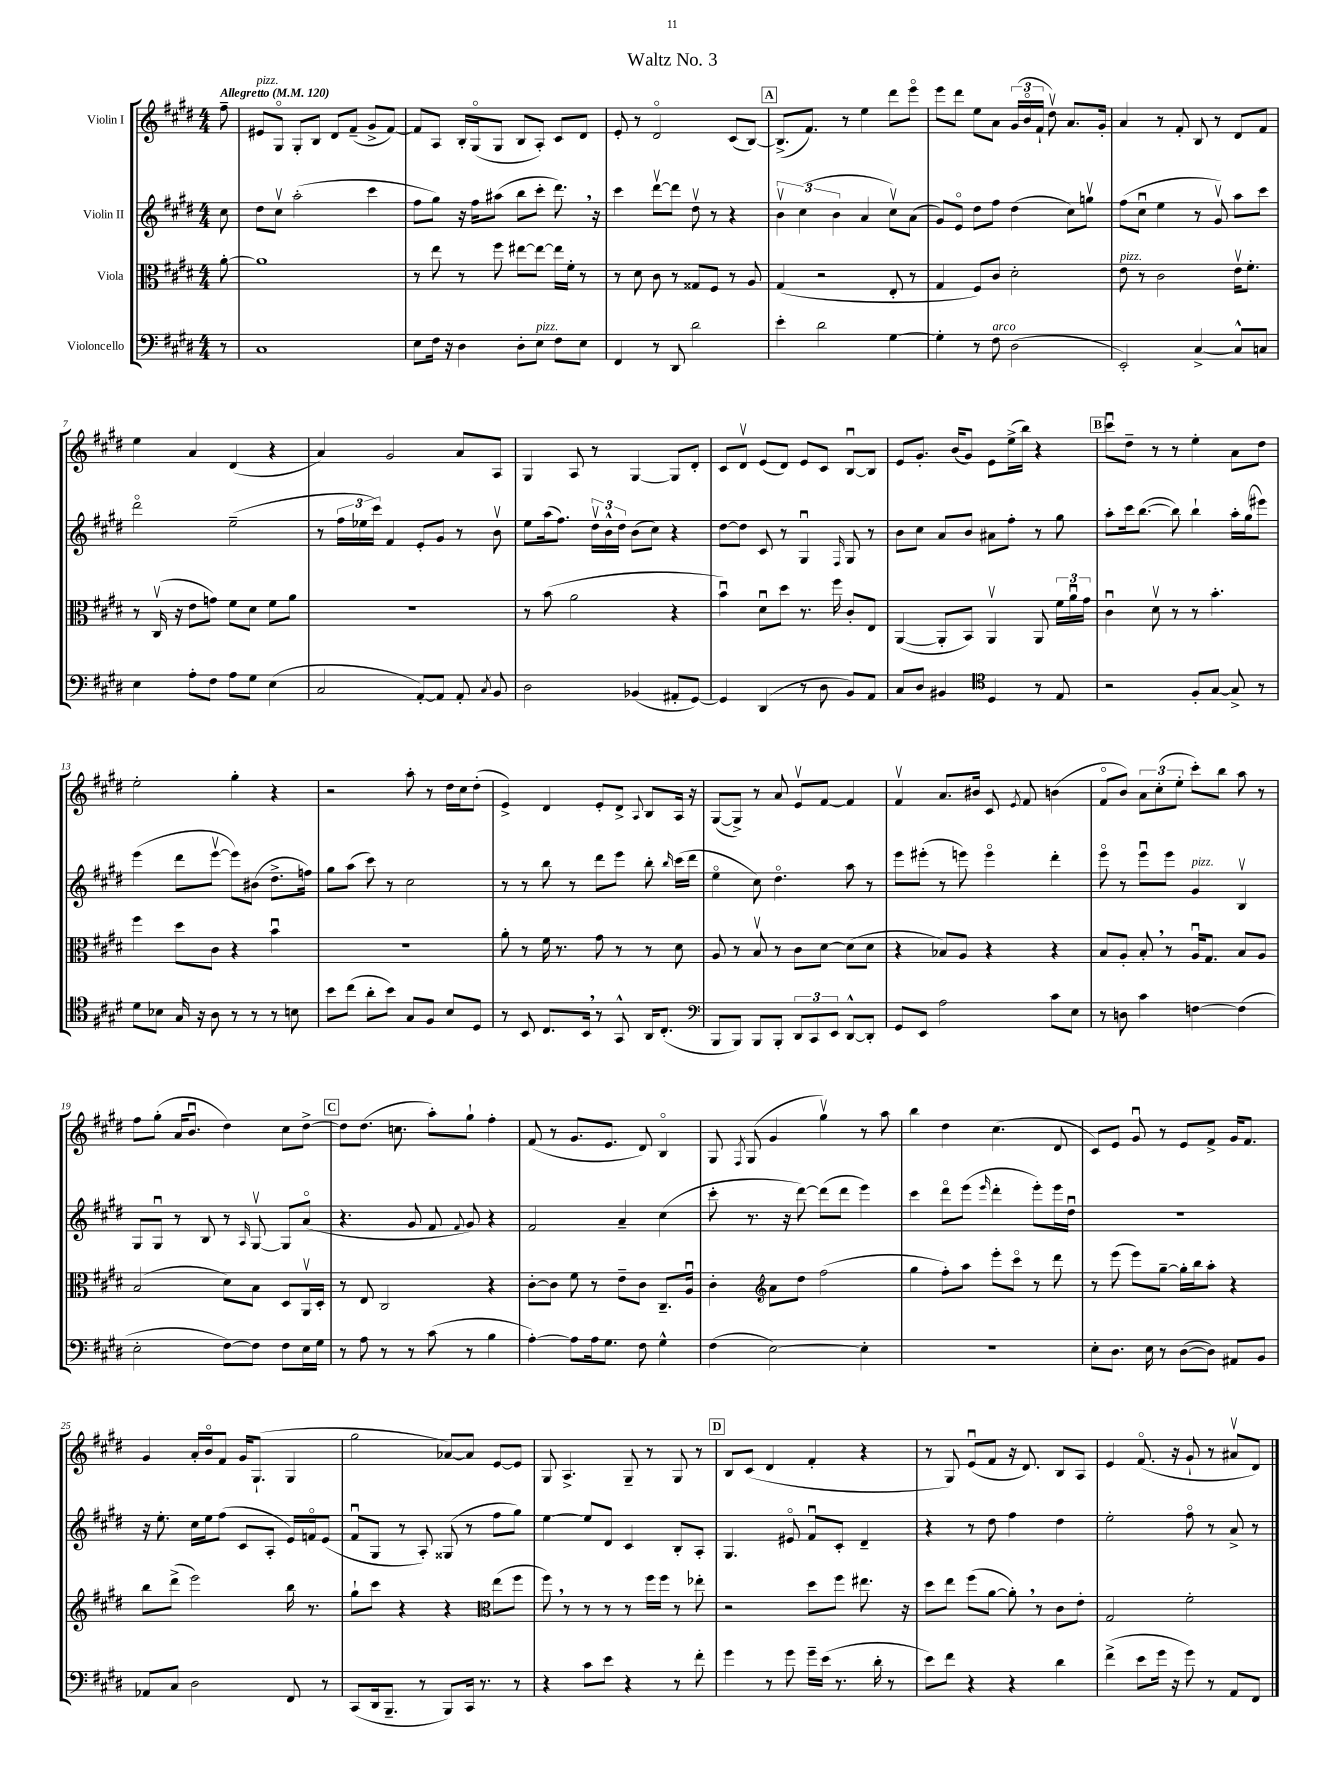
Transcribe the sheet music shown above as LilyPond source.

\header { title = "Waltz No. 3" }
<<
\new StaffGroup <<
\new Staff = "s0" \with { instrumentName = "Violin I" } {
    \clef treble \key e \major \numericTimeSignature \time 4/4 \partial 8 \tempo "Allegretto" 4 = 120
    \autoBeamOff fis''8-- |
    eis'8[^\markup { \italic "pizz." } gis8]\flageolet gis8[-. b8] dis'8[ fis'8]--( gis'8[-> fis'8]~) |
    fis'8[ a8] b16[-. gis16\flageolet( gis8] b8[ a8]-.) cis'8[ dis'8] |
    e'8-. r8 dis'2\flageolet cis'8[( b8]~) |
    \mark \markup { \box "A" } b8.[->( fis'8.]) r8 e''4 dis'''8[ e'''8]\flageolet |
    e'''8[ dis'''8] e''8[ a'8] \tuplet 3/2 { gis'16[( b'16\flageolet fis'16]-! } dis''8\upbow) a'8.[ gis'16]-. |
    a'4 r8 fis'8-. b8 r8 dis'8[ fis'8] |
    e''4 a'4 dis'4( r4 |
    a'4) gis'2 a'8[ a8] |
    gis4 a8 r8 gis4~ gis8[ dis'8]-. |
    cis'8[ dis'8]\upbow e'8[( dis'8]) e'8[ cis'8] b8[~\downbow b8] |
    e'8[ gis'8.]-. b'16[( gis'8]) e'8[ e''16->( b''16]) r4 |
    \mark \markup { \box "B" } cis'''8[\downbow dis''8]-- r8 r8 e''4-. a'8[ dis''8] |
    e''2-. gis''4-. r4 |
    r2 a''8-. r8 dis''16[ cis''16 dis''8]-.( |
    e'4->) dis'4 e'8[-. dis'8]-> \appoggiatura { a8 } b8[ a16] r16 |
    gis8[~( gis8]->) r8 a'8 e'8[\upbow fis'8]~ fis'4 |
    fis'4\upbow a'8.[ bis'16] cis'8 \acciaccatura { e'8 } fis'8 b'4( |
    fis'8[\flageolet b'8]) \tuplet 3/2 { a'8[ cis''8-.( e''8]-. } cis'''8[-.) b''8] a''8 r8 |
    fis''8[ gis''8]-.( a'16[ b'8.]\downbow dis''4) cis''8[ dis''8]~-> |
    \mark \markup { \box "C" } dis''8[ dis''8.]( c''8. a''8[-.) gis''8]-! fis''4-. |
    fis'8( r8 gis'8.[ e'8.] dis'8) b4\flageolet |
    gis8 \acciaccatura { fis8 } gis8( gis'4 gis''4\upbow) r8 a''8 |
    b''4 dis''4 cis''4.( dis'8 |
    cis'8[) e'8] gis'8\downbow r8 e'8[ fis'8]-> gis'16[ fis'8.] |
    gis'4 a'16[-. b'16\flageolet fis'8] gis'16[ gis8.]-!( gis4 |
    gis''2 aes'8[~) aes'8] e'8[~ e'8] |
    gis8 a4.-> gis8-- r8 gis8 r8 |
    \mark \markup { \box "D" } b8[ cis'8]( dis'4 fis'4-. r4 |
    r8 gis8) e'8[\downbow( fis'8] r16 dis'8.) b8[ a8] |
    e'4 fis'8.\flageolet( r16 gis'8-! r8 ais'8[\upbow dis'8]) \bar "|." |
}
\new Staff = "s1" \with { instrumentName = "Violin II" } {
    \clef treble \key e \major \numericTimeSignature \time 4/4 \partial 8
    \autoBeamOff cis''8 |
    dis''8[ cis''8]\upbow a''2-.( cis'''4 |
    fis''8[ gis''8]) r16 fis''16[ ais''8]( b''8[ cis'''8]-. dis'''8.) \breathe r16 |
    cis'''4 dis'''8[~\upbow dis'''8] dis''8\upbow r8 r4 |
    \mark \markup { \box "A" } \tuplet 3/2 { b'4\upbow cis''4( b'4 } a'4 cis''8[\upbow) a'8]( |
    gis'8[) e'8]\flageolet dis''8[ fis''8] dis''4( cis''8[) g''8]\upbow |
    fis''8[( cis''8]\downbow e''4 r8 gis'8\upbow) a''8[ cis'''8] |
    dis'''2\flageolet e''2--( |
    r8 \tuplet 3/2 { fis''16[ ees''16 cis'''16]) } fis'4 e'8[-. gis'8] r8 b'8\upbow |
    e''8[ a''16( fis''8.]) \tuplet 3/2 { dis''16[\upbow b'16-^ dis''16] } b'8[( cis''8]) r4 |
    dis''8[~ dis''8] cis'8 r8 gis4\downbow \grace { fis16 } gis8 r8 |
    b'8[ cis''8] a'8[ b'8] ais'8[ fis''8]-. r8 gis''8 |
    \mark \markup { \box "B" } a''8[-. cis'''16 b''8.]~( b''8) b''4-! a''16[-. gis''16( eis'''8]) |
    e'''4( dis'''8[ e'''8]~\upbow e'''8[) bis'8]( dis''8.[-> f''16]) |
    gis''8[ a''8]( cis'''8) r8 cis''2 |
    r8 r8 b''8 r8 dis'''8[ e'''8] b''8-. \grace { b''16 } cis'''16[( dis'''16] |
    e''4\flageolet cis''8) dis''4.\flageolet a''8 r8 |
    e'''8[ eis'''8]-.( r8 e'''8) e'''4\flageolet dis'''4-. |
    e'''8\flageolet r8 e'''8[\downbow e'''8] gis'4^\markup { \italic "pizz." } b4\upbow |
    gis8[ gis8]\downbow r8 b8 r8 \grace { a16 } gis8~\upbow gis8[ a'8]\flageolet( |
    \mark \markup { \box "C" } r4. gis'8 fis'8 \appoggiatura { fis'8 } gis'8) r4 |
    fis'2 a'4-- cis''4( |
    cis'''8-. r8. r16 dis'''8~) dis'''8[( dis'''8] e'''4) |
    cis'''4 dis'''8[\flageolet e'''8]( \grace { e'''16 } dis'''4-. e'''8[-.) e'''16 dis''16]\downbow |
    R1 |
    r16 e''8.-. cis''16[ e''16 fis''8]( cis'8[ a8]-. e'16[) f'16\flageolet e'8]( |
    fis'8[\downbow gis8] r8 a8-.) gisis8( r8 fis''8[ gis''8]) |
    e''4~ e''8[ dis'8] cis'4 b8[-. a8]-. |
    \mark \markup { \box "D" } gis4. eis'8\flageolet fis'8[\downbow cis'8]-. dis'4-- |
    r4 r8 dis''8 fis''4 dis''4 |
    e''2-. fis''8\flageolet r8 a'8-> r8 \bar "|." |
}
\new Staff = "s2" \with { instrumentName = "Viola" } {
    \clef alto \key e \major \numericTimeSignature \time 4/4 \partial 8
    \autoBeamOff a'8~-. |
    a'1 |
    r8 e''8 r8 fis''8 eis''8[~ eis''8]~ eis''16[ fis'16]-. r8 |
    r8 dis'8 cis'8 r8 gisis8[ fis8] r8 a8 |
    \mark \markup { \box "A" } gis4( r2 e8-. r8 |
    gis4 fis8[) cis'8] dis'2-. |
    e'8^\markup { \italic "pizz." } r8 cis'2 e'16[\upbow fis'8.]-. |
    r8 cis16\upbow( r16 e'8[ g'8]) fis'8[ dis'8] fis'8[ a'8] |
    R1 |
    r8 b'8( a'2 r4 |
    b'4\downbow) dis'8[\downbow dis''8] r8. fis''16 cis'8[-. e8] |
    a,4~( a,8[-. b,8]) a,4\upbow a,8 \tuplet 3/2 { fis'16[ a'16\downbow gis'16] } |
    \mark \markup { \box "B" } cis'4\downbow dis'8\upbow r8 r8 b'4.-. |
    fis''4 dis''8[ cis'8] r4 b'4\downbow |
    R1 |
    a'8-. r8 fis'16 r8. gis'8 r8 r8 dis'8 |
    a8 r8 b8\upbow r8 cis'8[ dis'8]~ dis'8[( dis'8] |
    r4 bes8[) a8] r4 r4 |
    b8[ a8]-. b8-. \breathe r8 a16[\downbow gis8.] b8[ a8] |
    b2( dis'8[) b8] dis8[ a,16\upbow dis16]-. |
    \mark \markup { \box "C" } r8 e8 cis2 r4 |
    cis'8[~-. cis'8] fis'8 r8 e'8[-- cis'8] cis8.[-- a16]\downbow |
    cis'4-. \clef treble a'8[ dis''8] fis''2( |
    gis''4 fis''8[-.) a''8] e'''8[-. cis'''8]\flageolet r8 dis'''8 |
    r8 e'''8( e'''8[) gis''8]~-- gis''16[-. b''16 a''8]-. r4 |
    b''8[ dis'''8]->( e'''2) b''16 r8. |
    gis''8[-! cis'''8] r4 r4 \clef alto e''8[( fis''8] |
    fis''8) \breathe r8 r8 r8 r8 fis''16[ fis''16] r8 ees''8-. |
    \mark \markup { \box "D" } r2 dis''8[ fis''8] eis''8. r16 |
    dis''8[ e''8] fis''8[( a'8]~ a'8-.) \breathe r8 cis'8[ e'8]-. |
    gis2 fis'2-. \bar "|." |
}
\new Staff = "s3" \with { instrumentName = "Violoncello" } {
    \clef bass \key e \major \numericTimeSignature \time 4/4 \partial 8
    \autoBeamOff r8 |
    cis1 |
    e8[ fis16] r16 dis4 dis8[-. e8]^\markup { \italic "pizz." } fis8[ e8] |
    fis,4 r8 dis,8 dis'2 |
    \mark \markup { \box "A" } e'4-. dis'2 gis4~ |
    gis4-. r8 fis8^\markup { \italic "arco" } dis2( |
    e,2-.) cis4~-> cis8[-^ c8] |
    e4 a8[-. fis8] a8[ gis8] e4( |
    cis2 a,8[~-.) a,8] a,8-. \acciaccatura { cis8 } b,8 |
    dis2 bes,4( ais,8[-. gis,8]~) |
    gis,4 dis,4( r8 dis8 b,8[) a,8] |
    cis8[ dis8] bis,4 \clef tenor dis4 r8 e8 |
    \mark \markup { \box "B" } r2 fis8[-. gis8]~ gis8-> r8 |
    dis'8[ bes8] gis16 r16 a8 r8 r8 r8 b8 |
    b'8[ cis''8]( a'8[-. b'8]) gis8[ fis8] b8[ dis8] |
    r8 b,8 cis8.[ b,16] \breathe r8 gis,8-^ a,16[ cis8.]-.( |
    \clef bass b,,8[ b,,8]) b,,8[ b,,8]-. \tuplet 3/2 { dis,8[ cis,8 e,8] } dis,8[~-^ dis,8]-. |
    gis,8[ e,8] a2 cis'8[ e8] |
    r8 d8 cis'4 f4~ f4( |
    e2-. fis8[~) fis8] fis8[ e16 gis16] |
    \mark \markup { \box "C" } r8 a8 r8 r8 cis'8( r8 b4 |
    a4~-.) a8[ a16 gis8.] fis8 gis4-^ |
    fis4( e2~) e4-. |
    R1 |
    e8[-. dis8.] e16 r8 dis8[~( dis8]) ais,8[ b,8] |
    aes,8[ cis8] dis2 fis,8 r8 |
    cis,8[( dis,16 b,,8.]-- r8 b,,8[) cis,16] r8. r8 |
    r4 cis'8[ e'8] r4 r8 fis'8-. |
    \mark \markup { \box "D" } gis'4 r8 gis'8 gis'16[-- e'16]( r8. dis'16-. r8 |
    e'8[) fis'8] r4 r4 dis'4 |
    fis'4->( e'8[ gis'16] r16 gis'8) r8 a,8[ fis,8] \bar "|." |
}
>>
>>
